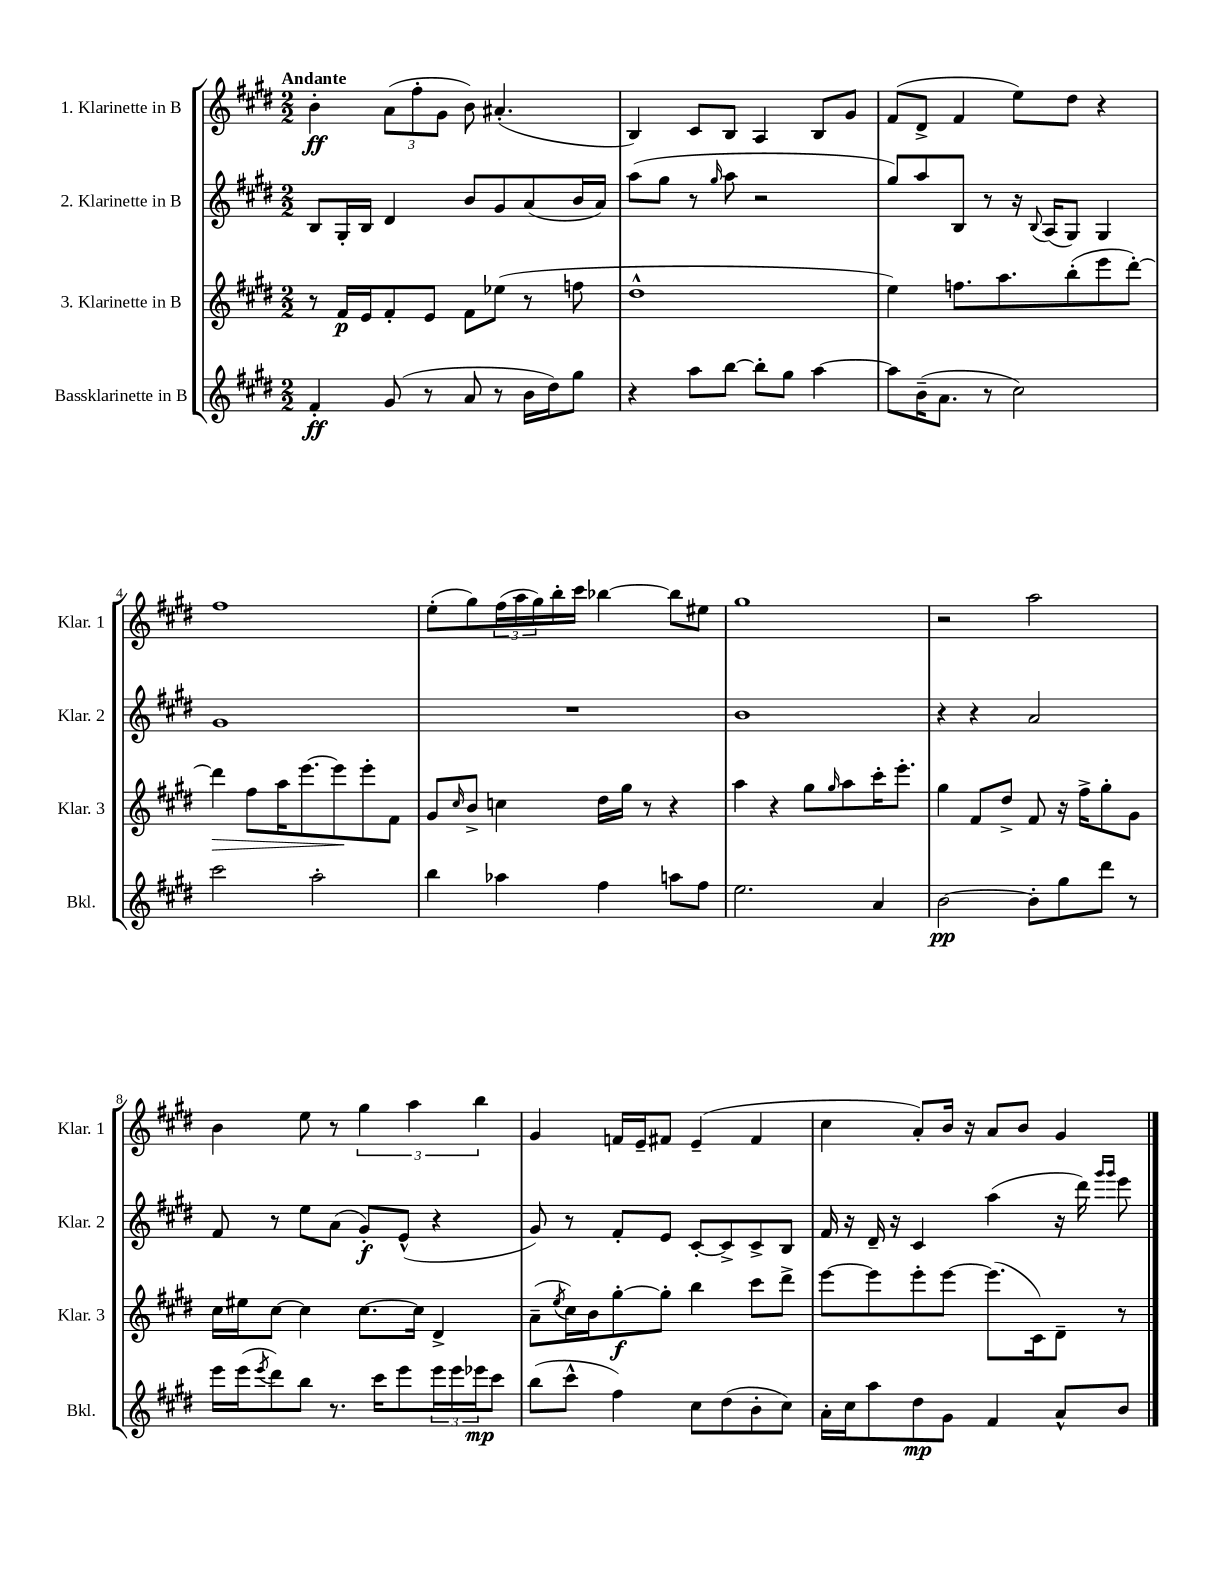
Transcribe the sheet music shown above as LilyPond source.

<<
\new StaffGroup <<
\new Staff = "s0" \with { instrumentName = "1. Klarinette in B" shortInstrumentName = "Klar. 1" } {
    \clef treble \key e \major \numericTimeSignature \time 2/2 \tempo "Andante"
    b'4-.\ff \tuplet 3/2 { a'8( fis''8-. gis'8 } b'8) ais'4.-.( |
    b4) cis'8 b8 a4 b8 gis'8 |
    fis'8( dis'8-> fis'4 e''8) dis''8 r4 |
    fis''1 |
    e''8-.( gis''8) \tuplet 3/2 { fis''16( a''16 gis''16) } b''16-. cis'''16 bes''4~ bes''8 eis''8 |
    gis''1 |
    r2 a''2 |
    b'4 e''8 r8 \tuplet 3/2 { gis''4 a''4 b''4 } |
    gis'4 f'16 e'16-- fis'8 e'4--( fis'4 |
    cis''4 a'8-.) b'16 r16 a'8 b'8 gis'4 \bar "|." |
}
\new Staff = "s1" \with { instrumentName = "2. Klarinette in B" shortInstrumentName = "Klar. 2" } {
    \clef treble \key e \major \numericTimeSignature \time 2/2
    b8 gis16-. b16 dis'4 b'8 gis'8 a'8( b'16 a'16) |
    a''8( gis''8 r8 \grace { gis''16 } a''8 r2 |
    gis''8) a''8 b8 r8 r16 \appoggiatura { b8 } a16( gis8) gis4 |
    gis'1 |
    R1 |
    b'1 |
    r4 r4 a'2 |
    fis'8 r8 e''8 a'8( gis'8-.\f) e'8-^( r4 |
    gis'8) r8 fis'8-. e'8 cis'8~-. cis'8-> cis'8-> b8 |
    fis'16 r16 dis'16-- r16 cis'4 a''4( r16 dis'''16) \grace { gis'''16 gis'''16 } e'''8 \bar "|." |
}
\new Staff = "s2" \with { instrumentName = "3. Klarinette in B" shortInstrumentName = "Klar. 3" } {
    \clef treble \key e \major \numericTimeSignature \time 2/2
    r8 fis'16\p e'16 fis'8-. e'8 fis'8 ees''8( r8 f''8 |
    dis''1-^ |
    e''4) f''8. a''8. b''8-.( e'''8 dis'''8~-.) |
    dis'''4\> fis''8 a''16 e'''8.~ e'''8\! e'''8-. fis'8 |
    gis'8 \grace { cis''16 } b'8-> c''4 dis''16 gis''16 r8 r4 |
    a''4 r4 gis''8 \grace { gis''16 } a''8 cis'''16-. e'''8.-. |
    gis''4 fis'8 dis''8-> fis'8 r16 fis''16-> gis''8-. gis'8 |
    cis''16 eis''16 cis''8~ cis''4 cis''8.~ cis''16 dis'4-> |
    a'8--( \acciaccatura { e''8 } cis''16) b'16 gis''8~-.\f gis''8-. b''4 cis'''8 dis'''8-> |
    e'''8~ e'''8 e'''8-. e'''8~ e'''8.( cis'16) dis'8-- r8 \bar "|." |
}
\new Staff = "s3" \with { instrumentName = "Bassklarinette in B" shortInstrumentName = "Bkl." } {
    \clef treble \key e \major \numericTimeSignature \time 2/2
    fis'4-.\ff gis'8( r8 a'8 r8 b'16 dis''16) gis''8 |
    r4 a''8 b''8~ b''8-. gis''8 a''4~ |
    a''8 b'16--( a'8. r8 cis''2) |
    cis'''2 a''2-. |
    b''4 aes''4 fis''4 a''8 fis''8 |
    e''2. a'4 |
    b'2~\pp b'8-. gis''8 dis'''8 r8 |
    e'''16 e'''16( \acciaccatura { e'''8 } dis'''8) b''8 r8. cis'''16 e'''8 \tuplet 3/2 { e'''16 e'''16 ees'''16\mp } cis'''8 |
    b''8( cis'''8-^ fis''4) cis''8 dis''8( b'8-. cis''8) |
    a'16-. cis''16 a''8 dis''8\mp gis'8 fis'4 a'8-^ b'8 \bar "|." |
}
>>
>>
